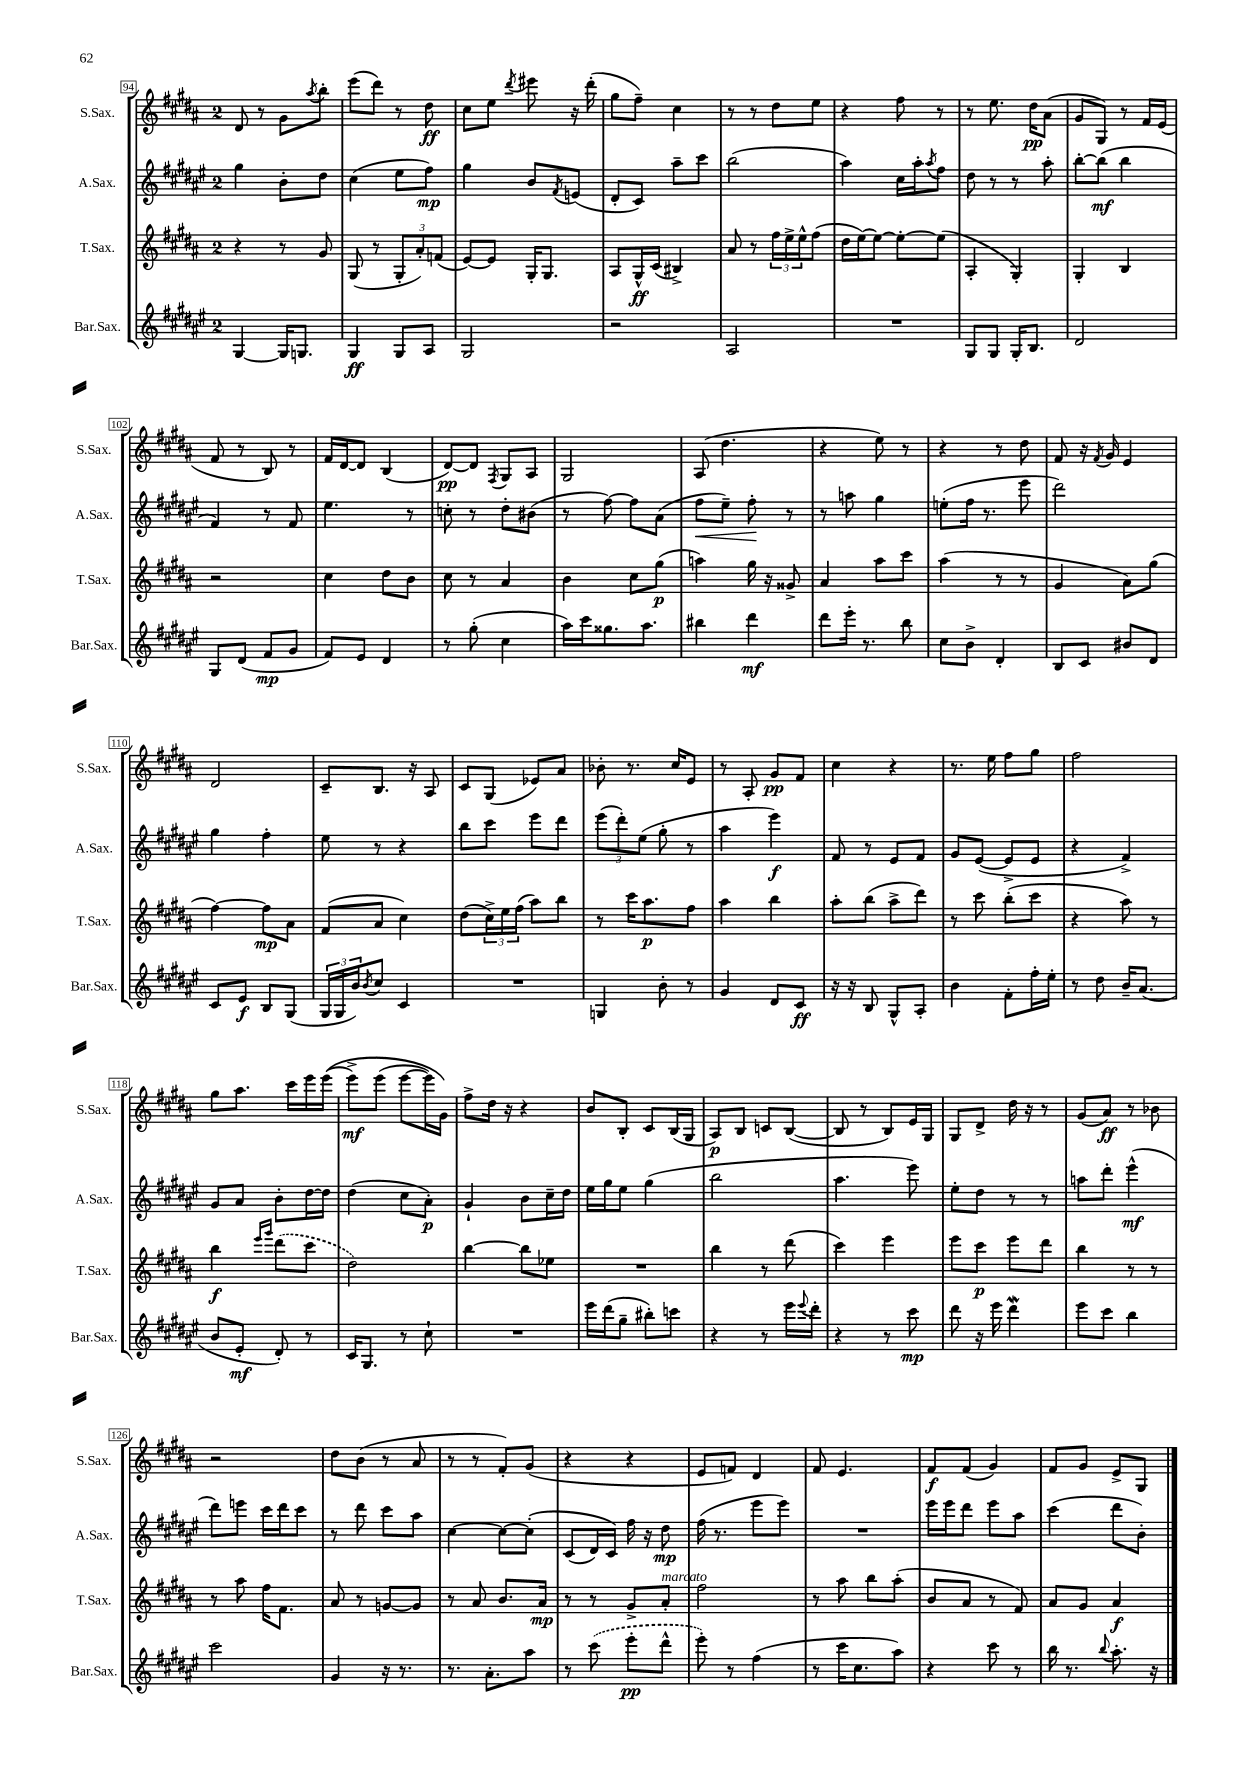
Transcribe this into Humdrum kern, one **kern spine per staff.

**kern	**kern	**kern	**kern
*staff4	*staff3	*staff2	*staff1
*clefG2	*clefG2	*clefG2	*clefG2
*k[f#c#g#d#a#e#]	*k[f#c#g#d#a#]	*k[f#c#g#d#a#e#]	*k[f#c#g#d#a#]
*M2/4	*M2/4	*M2/4	*M2/4
[4G#	4r	4gg#	8d#
.	.	.	8r
16G#]	8r	8b'	8g#
8.G	.	.	.
.	.	.	8qaa#
.	8g#	8dd#	8bb'
=	=	=	=
4G#	(8G#	(4cc#	(8eee
.	8r	.	8ddd#)
8G#	12G#'	8ee#	8r
.	12a#')	.	.
8A#	.	8ff#)	8dd#
.	(12f	.	.
=	=	=	=
2G#	[8e)	4gg#	8cc#
.	8e]	.	8ee
.	.	.	8qddd#
.	16G#'	8b	8eee#
.	8.G#	.	.
.	.	8qf#	.
.	.	(8e	16r
.	.	.	(16ddd#'
=	=	=	=
2r	8A#	8d#'	8gg#
.	16G#^^	8c#)	8ff#~)
.	(16c#	.	.
.	4B#^)	8aa#~	4cc#
.	.	8ccc#	.
=	=	=	=
2A#	8a#	(2bb	8r
.	8r	.	8r
.	24ff#	.	8dd#
.	24ee^	.	.
.	24ee^^	.	.
.	(8ff#	.	8ee
=	=	=	=
2r	16dd#	4aa#)	4r
.	[16ee)	.	.
.	8ee_	.	.
.	8ee'_	16cc#	8ff#
.	.	16aa#'	.
.	.	8qaa#	.
.	(8ee]	8ff#	8r
=	=	=	=
8G#	4A#'	8dd#	8r
8G#	.	8r	8.ee
16G#'	4G#')	8r	.
8.B	.	.	16dd#
.	.	8aa#'	(8a#
=	=	=	=
2d#	4G#'	[8bb'	8g#
.	.	(8bb]	8G#)
.	4B	4bb	8r
.	.	.	16f#
.	.	.	(16e
=	=	=	=
8G#	2r	4f#)	8f#
(8d#	.	.	8r
8f#	.	8r	8B)
8g#	.	8f#	8r
=	=	=	=
8f#)	4cc#	4.ee#	16f#
.	.	.	[16d#
8e#	.	.	8d#]
4d#	8dd#	.	(4B
.	8b	8r	.
=	=	=	=
8r	8cc#	8cc'	[8d#)
(8gg#'	8r	8r	8d#]
.	.	.	8qF#
4cc#	4a#	8dd#'	8G#
.	.	(8b#	8A#
=	=	=	=
16aa#)	4b	8r	2G#
16ccc#	.	.	.
8.gg##	.	[8ff#)	.
.	8cc#	8ff#]	.
8.aa#	.	.	.
.	(8gg#	(8a#	.
=	=	=	=
4bb#	4aa)	8ff#	(8A#
.	.	8ee#~)	4.dd#
4ddd#	16gg#	8ff#'	.
.	16r	.	.
.	8g##^	8r	.
=	=	=	=
8ddd#	4a#	8r	4r
16eee#'	.	8aa	.
8.r	.	.	.
.	8aa#	4gg#	8ee)
8bb	8ccc#	.	8r
=	=	=	=
8cc#	(4aa#	(8ee'	4r
8b^	.	16ff#	.
.	.	8.r	.
4d#'	8r	.	8r
.	8r	8eee#	8dd#
=	=	=	=
8B	4g#	2ddd#)	8f#
8c#	.	.	16r
.	.	.	8qf#
.	.	.	16g#
8b#	8a#)	.	4e
8d#	(8gg#	.	.
=	=	=	=
8c#	[4ff#)	4gg#	2d#
8e#	.	.	.
8B	8ff#]	4ff#'	.
(8G#	8a#	.	.
=	=	=	=
24G#	(8f#	8ee#	8c#~
24G#	.	.	.
24b)	.	.	.
8qb	.	.	.
8cc#	8a#	8r	8.B
4c#	4cc#)	4r	.
.	.	.	16r
.	.	.	8A#
=	=	=	=
2r	(8dd#	8bb	8c#
.	24cc#^)	8ccc#	(8G#
.	24ee	.	.
.	(24ff#	.	.
.	8aa#)	8eee#	8e-)
.	8bb	8ddd#	8a#
=	=	=	=
4G	8r	(12eee#	8b-'
.	.	12ddd#')	.
.	16ccc#	.	8.r
.	.	(12ee#	.
.	8.aa#	.	.
8b'	.	8gg#'	.
.	.	.	16cc#
8r	8ff#	8r	8e
=	=	=	=
4g#	4aa#	4aa#	8r
.	.	.	8A#'
8d#	4bb	4eee#)	8g#
8c#	.	.	8f#
=	=	=	=
16r	8aa#'	8f#	4cc#
16r	.	.	.
8B	(8bb	8r	.
8G#^^	8aa#^	8e#	4r
8A#'	8ddd#)	8f#	.
=	=	=	=
4b	8r	8g#	8.r
.	8ccc#	([8e#	.
.	.	.	16ee
8f#'	(8bb'	8e#^]	8ff#
16ff#'	8ccc#	8e#	8gg#
16ee#'	.	.	.
=	=	=	=
8r	4r	4r	2ff#
8dd#	.	.	.
16b~	8aa#)	4f#^)	.
(8.a#	.	.	.
.	8r	.	.
=	=	=	=
8b	4bb	8g#	8gg#
8e#'	.	8a#	8.aa#
.	16qqeee	.	.
.	16qqggg#	.	.
8d#')	(8ddd#	8b'	.
.	.	.	16ccc#
8r	8ccc#	[16dd#	16eee
.	.	16dd#]	&((16eee
=	=	=	=
16c#	2dd#)	(4dd#	8eee^)
8.G#	.	.	.
.	.	.	(8eee
8r	.	8cc#	[8eee
8cc#`	.	8a#')	16eee])
.	.	.	16g#&)
=	=	=	=
2r	[4bb	4g#`	8ff#^
.	.	.	16dd#
.	.	.	16r
.	8bb]	8b	4r
.	8ee-	16cc#~	.
.	.	16dd#	.
=	=	=	=
16eee#	2r	16ee#	8b
(16ddd#	.	16gg#	.
8gg#~	.	8ee#	8B'
8bb#')	.	(4gg#	8c#
8ccc	.	.	(16B
.	.	.	16G#
=	=	=	=
4r	4bb	2bb	8A#)
.	.	.	8B
8r	8r	.	8c
16eee#	(8ddd#	.	([8B
8qqeee#	.	.	.
16ddd#'	.	.	.
=	=	=	=
4r	4ccc#)	4.aa#	8B]
.	.	.	8r
8r	4eee	.	8B)
8ccc#	.	8eee#)	16e
.	.	.	16G#
=	=	=	=
8ddd#	8eee	8ee#'	8G#
16r	8ccc#	8dd#	8d#^
16eee#	.	.	.
4ddd#	8eee	8r	16dd#
.	.	.	16r
.	8ddd#	8r	8r
=	=	=	=
8eee#	4bb	8aa	(8g#
8ccc#	.	8ddd#'	8a#)
4bb	8r	(4eee#^^	8r
.	8r	.	8b-
=	=	=	=
2ccc#	8r	8ddd#)	2r
.	8aa#	8eee	.
.	16ff#	16ccc#	.
.	8.f#	16ddd#	.
.	.	8ccc#	.
=	=	=	=
4g#	8a#	8r	8dd#
.	8r	8ddd#	(8b
16r	[8g	8ccc#	8r
8.r	.	.	.
.	8g]	8aa#	8a#
=	=	=	=
8.r	8r	[4cc#	8r
.	8a#	.	8r
8.a#'	.	.	.
.	8.b	8cc#_	8f#')
8aa#	.	&(8cc#']	(8g#
.	16a#	.	.
=	=	=	=
8r	8r	(8c#	4r
(8ccc#	8r	16d#)	.
.	.	16c#&)	.
8eee#'	8g#^	16ff#	4r
.	.	16r	.
8ddd#^^	8a#'	8dd#	.
=	=	=	=
8eee#')	2ff#	(16ff#	8e
.	.	8.r	.
8r	.	.	8f)
(4ff#	.	8eee#	4d#
.	.	8eee#)	.
=	=	=	=
8r	8r	2r	8f#
16ccc#	8aa#	.	4.e
8.cc#	.	.	.
.	8bb	.	.
8aa#)	(8aa#'	.	.
=	=	=	=
4r	8b	16eee#	8f#
.	.	16eee#	.
.	8a#	8ddd#	(8f#
8ccc#	8r	8eee#	4g#)
8r	8f#)	8aa#	.
=	=	=	=
16bb	8a#	(4ccc#	8f#
8.r	.	.	.
.	8g#	.	8g#
8qqbb	.	.	.
8.aa#'	4a#	8ddd#	8e^
.	.	8b')	8G#
16r	.	.	.
==	==	==	==
*-	*-	*-	*-
